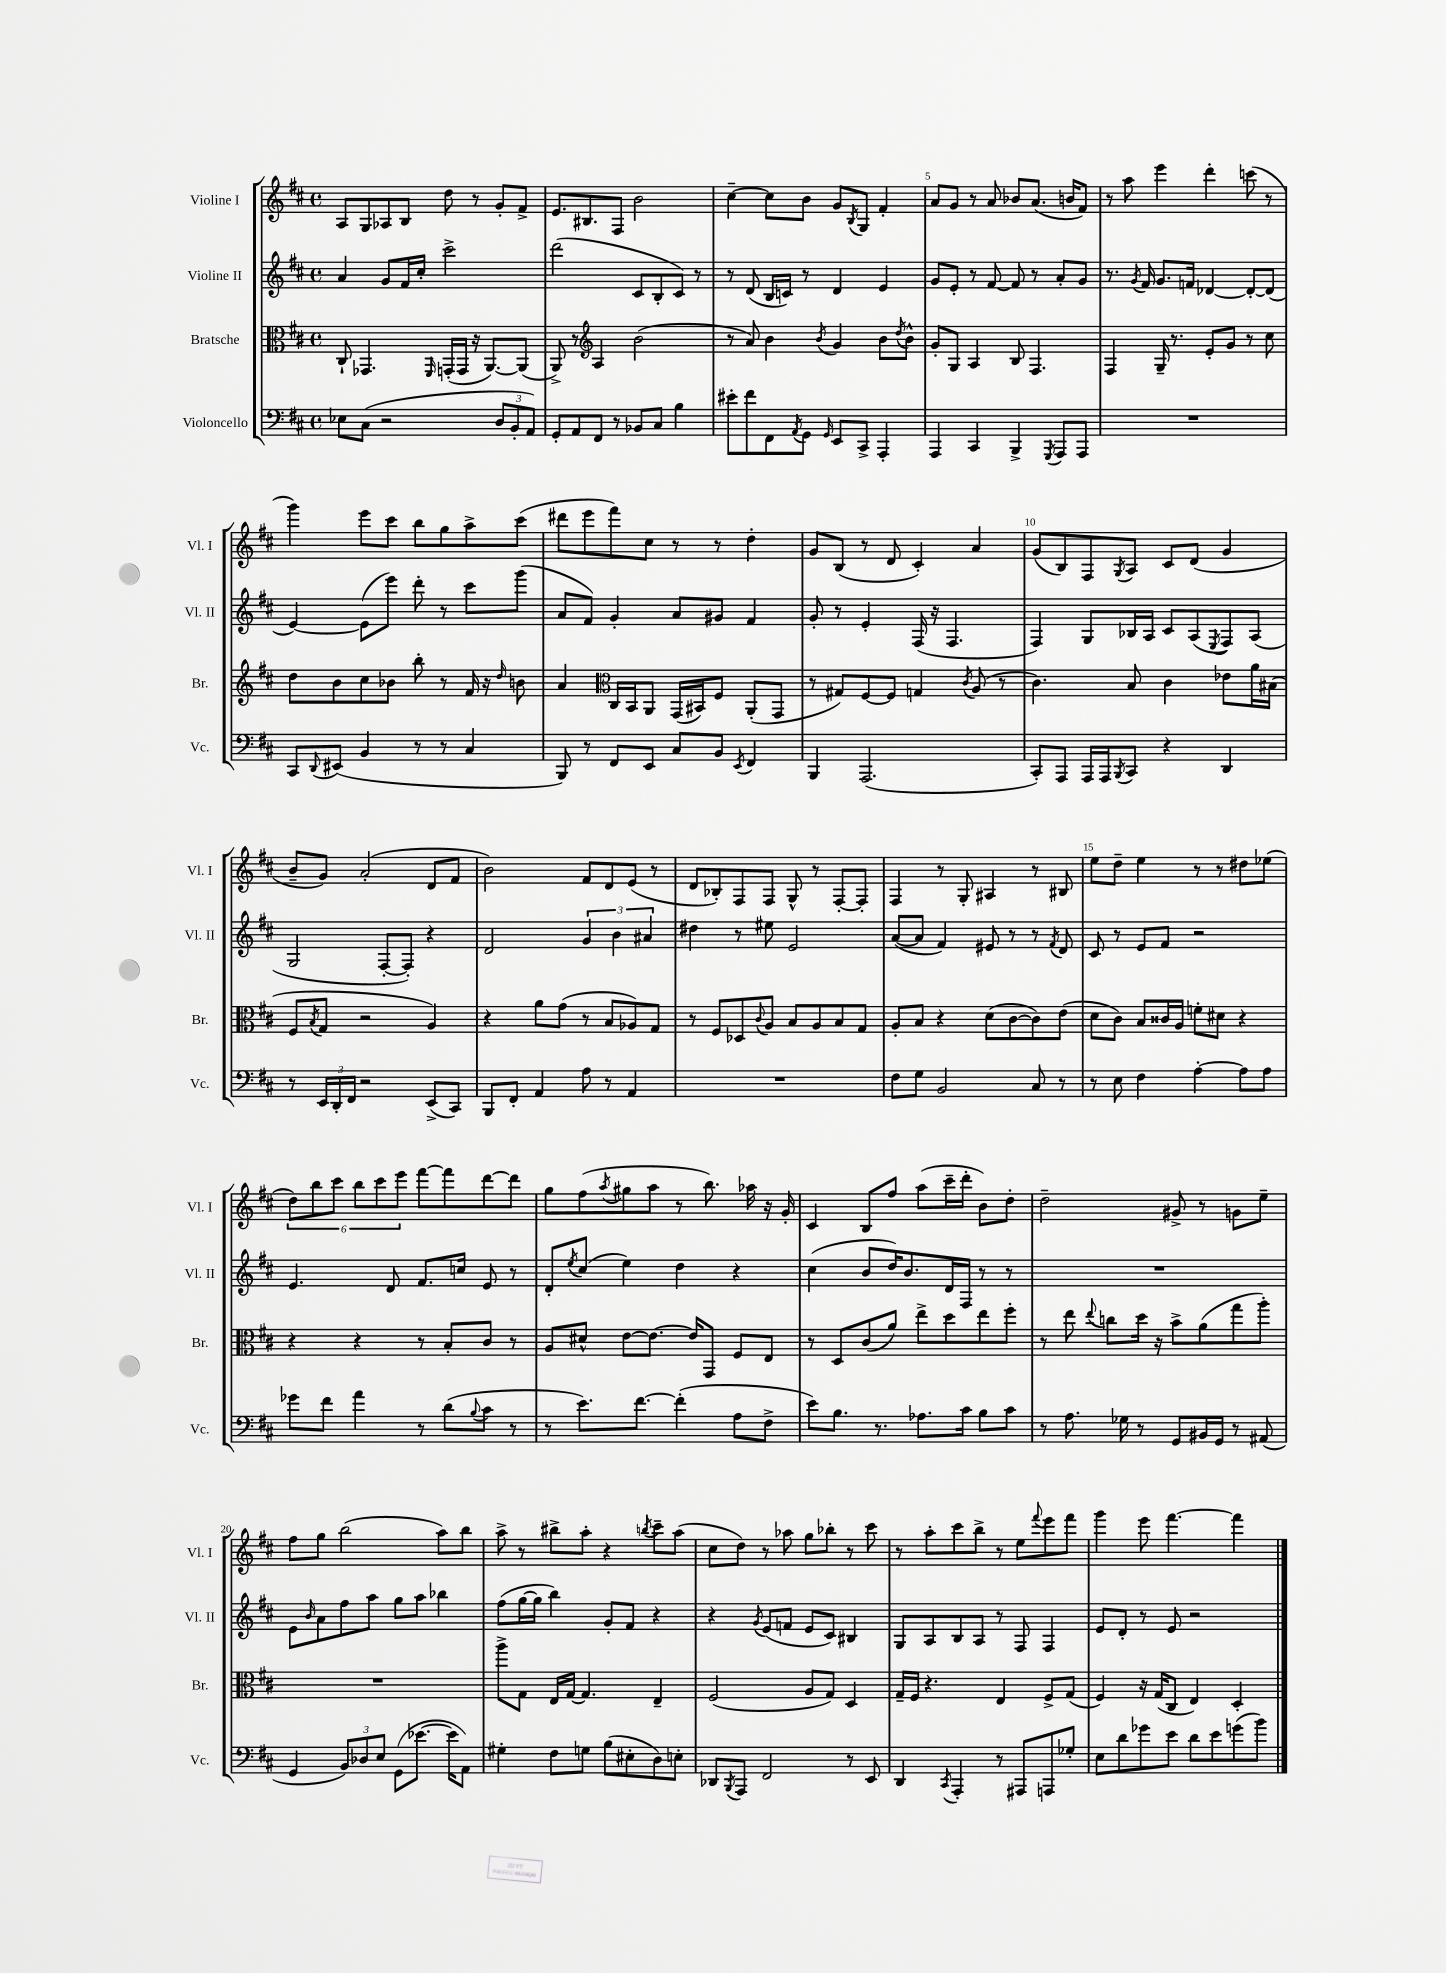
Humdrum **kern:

**kern	**kern	**kern	**kern
*part4	*part3	*part2	*part1
*staff4	*staff3	*staff2	*staff1
*I"Violoncello	*I"Bratsche	*I"Violine II	*I"Violine I
*I'Vc.	*I'Br.	*I'Vl. II	*I'Vl. I
*clefF4	*clefC3	*clefG2	*clefG2
*k[f#c#]	*k[f#c#]	*k[f#c#]	*k[f#c#]
*M4/4	*M4/4	*M4/4	*M4/4
*met(c)	*met(c)	*met(c)	*met(c)
=2	=2	=2	=2
8E-X\L	8C#`/	4a/	8A/L
(8C#\J	4.GG-X/	.	8G/
2r	.	8g/L	8A-X/
.	.	16f#/L	8B/J
.	.	16cc#'/JJ	.
.	16qqFF#/	.	.
.	(16GGn'/LL	2ccc#^\	8dd\
.	16GG/JJ	.	.
.	16r	.	8r
.	[8.AA/L)	.	.
12D/L	.	.	8g'/L
12BB'/	.	.	.
.	(8AA/J]	.	8f#^/J
12AA/J)	.	.	.
=3	=3	=3	=3
8GG'/L	8AA^/)	(2ddd\	8.e/L
8AA/	8r	.	.
.	.	.	8.B#X/
*	*clefG2	*	*
8FF#/J	4A/	.	.
8r	.	.	8F#/J
8BB-X/L	(2b\	8c#/L	2b\
8C#/J	.	8B'/	.
4B\	.	8c#/J)	.
.	.	8r	.
=4	=4	=4	=4
8e#X'\L	8r	8r	[4cc#~\
8f#\	8a/)	(8d/	.
8FF#\	4b\	16B/LL	8cc#\L]
.	.	16cn/JJ)	.
8qAA/	.	.	.
8GG\J	.	8r	8b\J
16qqGG/	8qb/	.	.
8EE/L	4g/	4d/	8g/L
.	.	.	8qB/
8CC#^/J	.	.	8G/J
4AAA'/	8b\L	4e/	4f#'/
.	8qdd/	.	.
.	8b^^\J	.	.
=5	=5	=5	=5
4AAA/	8g'/L	8g/L	8a/L
.	8G/J	8e'/J	8g/J
4CC#/	4A/	8r	8r
.	.	[8f#/	8a/
4BBB^/	8B/	8f#/]	8b-X/L
.	4.F#/	8r	(8.a/J
8qGGG/	.	.	.
8AAA/L	.	8a'/L	.
.	.	.	16bn/KL
8AAA/J	.	8g/J	8f#/J)
=6	=6	=6	=6
1r	4F#/	8.r	8r
.	.	.	8aa\
.	.	8qg/	.
.	.	16f#/	.
.	16G~/	8.g/L	4eee\
.	8.r	.	.
.	.	16fn/Jk	.
.	8e'/L	[4d-X/	4ddd'\
.	8g/J	.	.
.	8r	8d-'/L_	(8cccn\
.	8cc#\	(8d-/J]	8r
!!LO:LB:g=z
=7	=7	=7	=7
8CC#/L	8dd\L	[4e/)	4ggg\)
8qqDD/	.	.	.
(8EE#X/J	8b\	.	.
4BB/	8cc#\	(8e\L]	8eee\L
.	8b-X\J	8eee\J)	8ccc#\J
8r	8bb'\	8ddd'\	8bb\L
8r	8r	8r	8gg\
4C#/	16f#/	8ccc#\L	8aa^\
.	16r	.	.
.	16qqdd/	.	.
.	8bn\	(8ggg\J	(8ccc#\J
=8	=8	=8	=8
8BBB/)	4a/	8a/L	8ddd#X\L
8r	.	8f#/J)	8eee\
*	*clefC3	*	*
8FF#/L	16C#/LL	4g'/	8fff#\)
.	16BB/J	.	.
8EE/J	8AA/J	.	8cc#\J
8C#/L	(16GG/LL	8a/L	8r
.	16BB#X/J)	.	.
8BB/J	8F#/J	8g#X/J	8r
8qEE/	.	.	.
4FF#/	(8AA'/L	4f#/	4dd'\
.	8GG/J	.	.
=9	=9	=9	=9
4BBB/	8r	8g'/	8g/L
.	8G#X/L)	8r	(8B/J
(2.AAA/	[8F#/	4e'/	8r
.	8F#/J]	.	8d/
.	4Gn/	(16F#/	4c#'/)
.	.	16r	.
.	.	4.F#/	.
.	8qc#/	.	.
.	(8A/	.	4a/
.	8r	.	.
=10	=10	=10	=10
8CC#'/L)	4.c#\)	4F#/)	(8g/L
8AAA/J	.	.	8B/)
16AAA/LL	.	8G/L	8F#/
16AAA/J	.	.	.
8qBBB/	.	.	8qG/
8CC#/J	8B/	16B-X/L	8A/J
.	.	16A/JJ	.
4r	4c#\	8c#/L	8c#/L
.	.	(8A/	(8d/J
.	.	8qE/	.
4DD/	8e-X\L	8F#/)	4g/
.	16a\L	(8A/J	.
.	(16B#X\JJ	.	.
!!LO:LB:g=z
=11	=11	=11	=11
8r	8F#/L	2G/	8b~/L
.	8qB/	.	.
24EE/LL	8G/J	.	8g/J)
24DD'/	.	.	.
24FF#/JJ	.	.	.
2r	2r	.	(2a'/
.	.	[8F#'/L	.
.	.	8F#'/J])	.
(8EE^/L	4A/)	4r	8d/L
8CC#/J)	.	.	8f#/J
=12	=12	=12	=12
8BBB/L	4r	2d/	2b\)
8FF#'/J	.	.	.
4AA/	8a\L	.	.
.	(8g\J	.	.
8A\	8r	6g/	8f#/L
8r	8B/L	.	8d/
.	.	6b\	.
4AA/	8A-X/)	.	(8e/J
.	.	6a#X/	.
.	8G/J	.	8r
=13	=13	=13	=13
1r	8r	4dd#X\	8d/L
.	8F#/L	.	8B-X'/)
.	8D-X/	8r	8F#/
.	8qqc#/	.	.
.	8A/J	8ee#X\	8F#/J
.	8B/L	2e/	8G^^/
.	8A/	.	8r
.	8B/	.	[8F#'/L
.	8G/J	.	8F#'/J]
=14	=14	=14	=14
8F#\L	8A'/L	([8a/L	4F#/
8G\J	8B/J	8a/J]	.
2BB/	4r	4f#/)	8r
.	.	.	8G'/
.	(8d\L	8e#X/	4A#X/
.	[8c#\	8r	.
8C#/	8c#\])	8r	8r
.	.	8qf#/	.
8r	(8e\J	8d/	8B#X/
=15	=15	=15	=15
8r	8d\L	8c#/	8ee\L
8E\	8c#\J)	8r	8dd~\J
4F#\	8B/L	8e/L	4ee\
.	16c##X/L	8f#/J	.
.	16A/JJ	.	.
[4A'\	8fn'\L	2r	8r
.	8d#X\J	.	8r
8A\L]	4r	.	8dd#X\L
8A\J	.	.	(8ee-X\J
!!LO:LB:g=z
=16	=16	=16	=16
8g-X\L	4r	4.e/	12dd\L)
.	.	.	12bb\
8f#\J	.	.	.
.	.	.	12ccc#\J
4a\	4r	.	12bb\L
.	.	.	12ccc#\
.	.	8d/	.
.	.	.	12eee\J
8r	8r	8.f#/L	[8fff#\L
(8d\L	8B'/L	.	8fff#\]
.	.	16ccn/Jk	.
8qqB/	.	.	.
8c#\J	8c#/J	8e/	[8ddd\
8r	8r	8r	8ddd\J]
=17	=17	=17	=17
8r	8A/L	8d'/L	8gg\L
.	.	8qee/	.
8.e\L)	8d#X^^/J	(8cc#/J	(8ff#\
.	.	.	8qaa/
.	[8e\L	4ee\)	8gg#X\
[8.f#\J	.	.	.
.	8.e\J_	.	8aa\J
(4f#'\]	.	4dd\	8r
.	16e/KL]	.	.
.	8GG/J	.	8.bb\)
8A\L	8F#/L	4r	.
.	.	.	16aa-X\
8F#^\J	8E/J	.	16r
.	.	.	16g'/
=18	=18	=18	=18
8e\L)	8r	(4cc#\	4c#/
8.B\J	8D/L	.	.
.	(8c#/	8b/L	8B/L
8.r	.	.	.
.	8a/J)	16dd/K)	8ff#/J
.	.	8.b/	.
8.A-X\L	8ee^\L	.	(8aa\L
.	8dd\	16d/L	16ccc#~\L
16c#\Jk	.	16F#/JJ	16ddd'\JJ
8B\L	8ee\	8r	8b\L)
8c#\J	8ff#'\J	8r	8dd'\J
=19	=19	=19	=19
8r	8r	1r	2dd~\
8.A\	8ee\	.	.
.	8qqee/	.	.
.	8ccn\L	.	.
16G-X\	.	.	.
8r	16dd\Jk	.	.
.	16r	.	.
8GG/L	8b^\L	.	8g#X^/
16BB#X/L	(8a\	.	8r
16GG/JJ	.	.	.
8r	8gg\	.	8gn\L
(8AA#X/	8aa'\J)	.	8ee~\J
!!LO:LB:g=z
=20	=20	=20	=20
4GG/	1r	8e\L	8ff#\L
.	.	16qqb/	.
.	.	8a\	8gg\J
12BB/L)	.	8ff#\	(2bb\
12D-X/	.	.	.
.	.	8aa\J	.
12E/J	.	.	.
(8GG\L	.	8gg\L	.
[8.e-X\J	.	8aa\J	.
.	.	4bb-X\	8aa\L)
16e-\KL]	.	.	.
8AA\J)	.	.	8bb\J
=21	=21	=21	=21
4G#X'\	8aa^\L	(8ff#\L	8aa^\
.	8G\J	[16gg\L	8r
.	.	16gg\JJ]	.
8F#\L	16E/LL	4bb\)	8bb#X^\L
.	[16G/JJ	.	.
8Gn\J	4.G/]	.	8aa'\J
(8B\L	.	8g'/L	4r
8E#X'\	.	8f#/J	.
.	.	.	8qbbn/
8D\)	4E~/	4r	8ccc#~\L
8En'\J	.	.	(8aa\J
=22	=22	=22	=22
8DD-X/L	(2F#/	4r	8cc#\L
8qBBB/	.	.	.
8AAA/J	.	.	8dd\J)
.	.	8qg/	.
2FF#/	.	(8e/L	8r
.	.	8fn/J	8aa-X\
.	8A/L	8e/L	8gg\L
.	8G/J)	8c#/J)	8bb-X'\J
8r	4D/	4B#X/	8r
8EE/	.	.	8ccc#\
=23	=23	=23	=23
4DD/	16G~/LL	8G/L	8r
.	16F#/JJ	.	.
.	4.r	8A/	8aa'\L
8qCC#/	.	.	.
4AAA'/	.	8B/	8ccc#\
.	.	8A/J	8bb^\J
8r	4E/	8r	8r
8AAA#X/L	.	8F#/	8ee\L
.	.	.	8qqfff#/
8AAAn/	8F#^/L	4F#/	8eee\
8G-X'/J	(8G/J	.	8fff#\J
=24	=24	=24	=24
8E\L	4F#/)	8e/L	4ggg\
8d\	.	8d'/J	.
8g-X\	16r	8r	8eee\
.	(16G/KL	.	.
8e\J	8C#/J	8e/	[4.fff#\
8d\L	4E/)	2r	.
8e\	.	.	.
(8gn\	4D'/	.	4fff#\]
8b\J)	.	.	.
==	==	==	==
*-	*-	*-	*-
